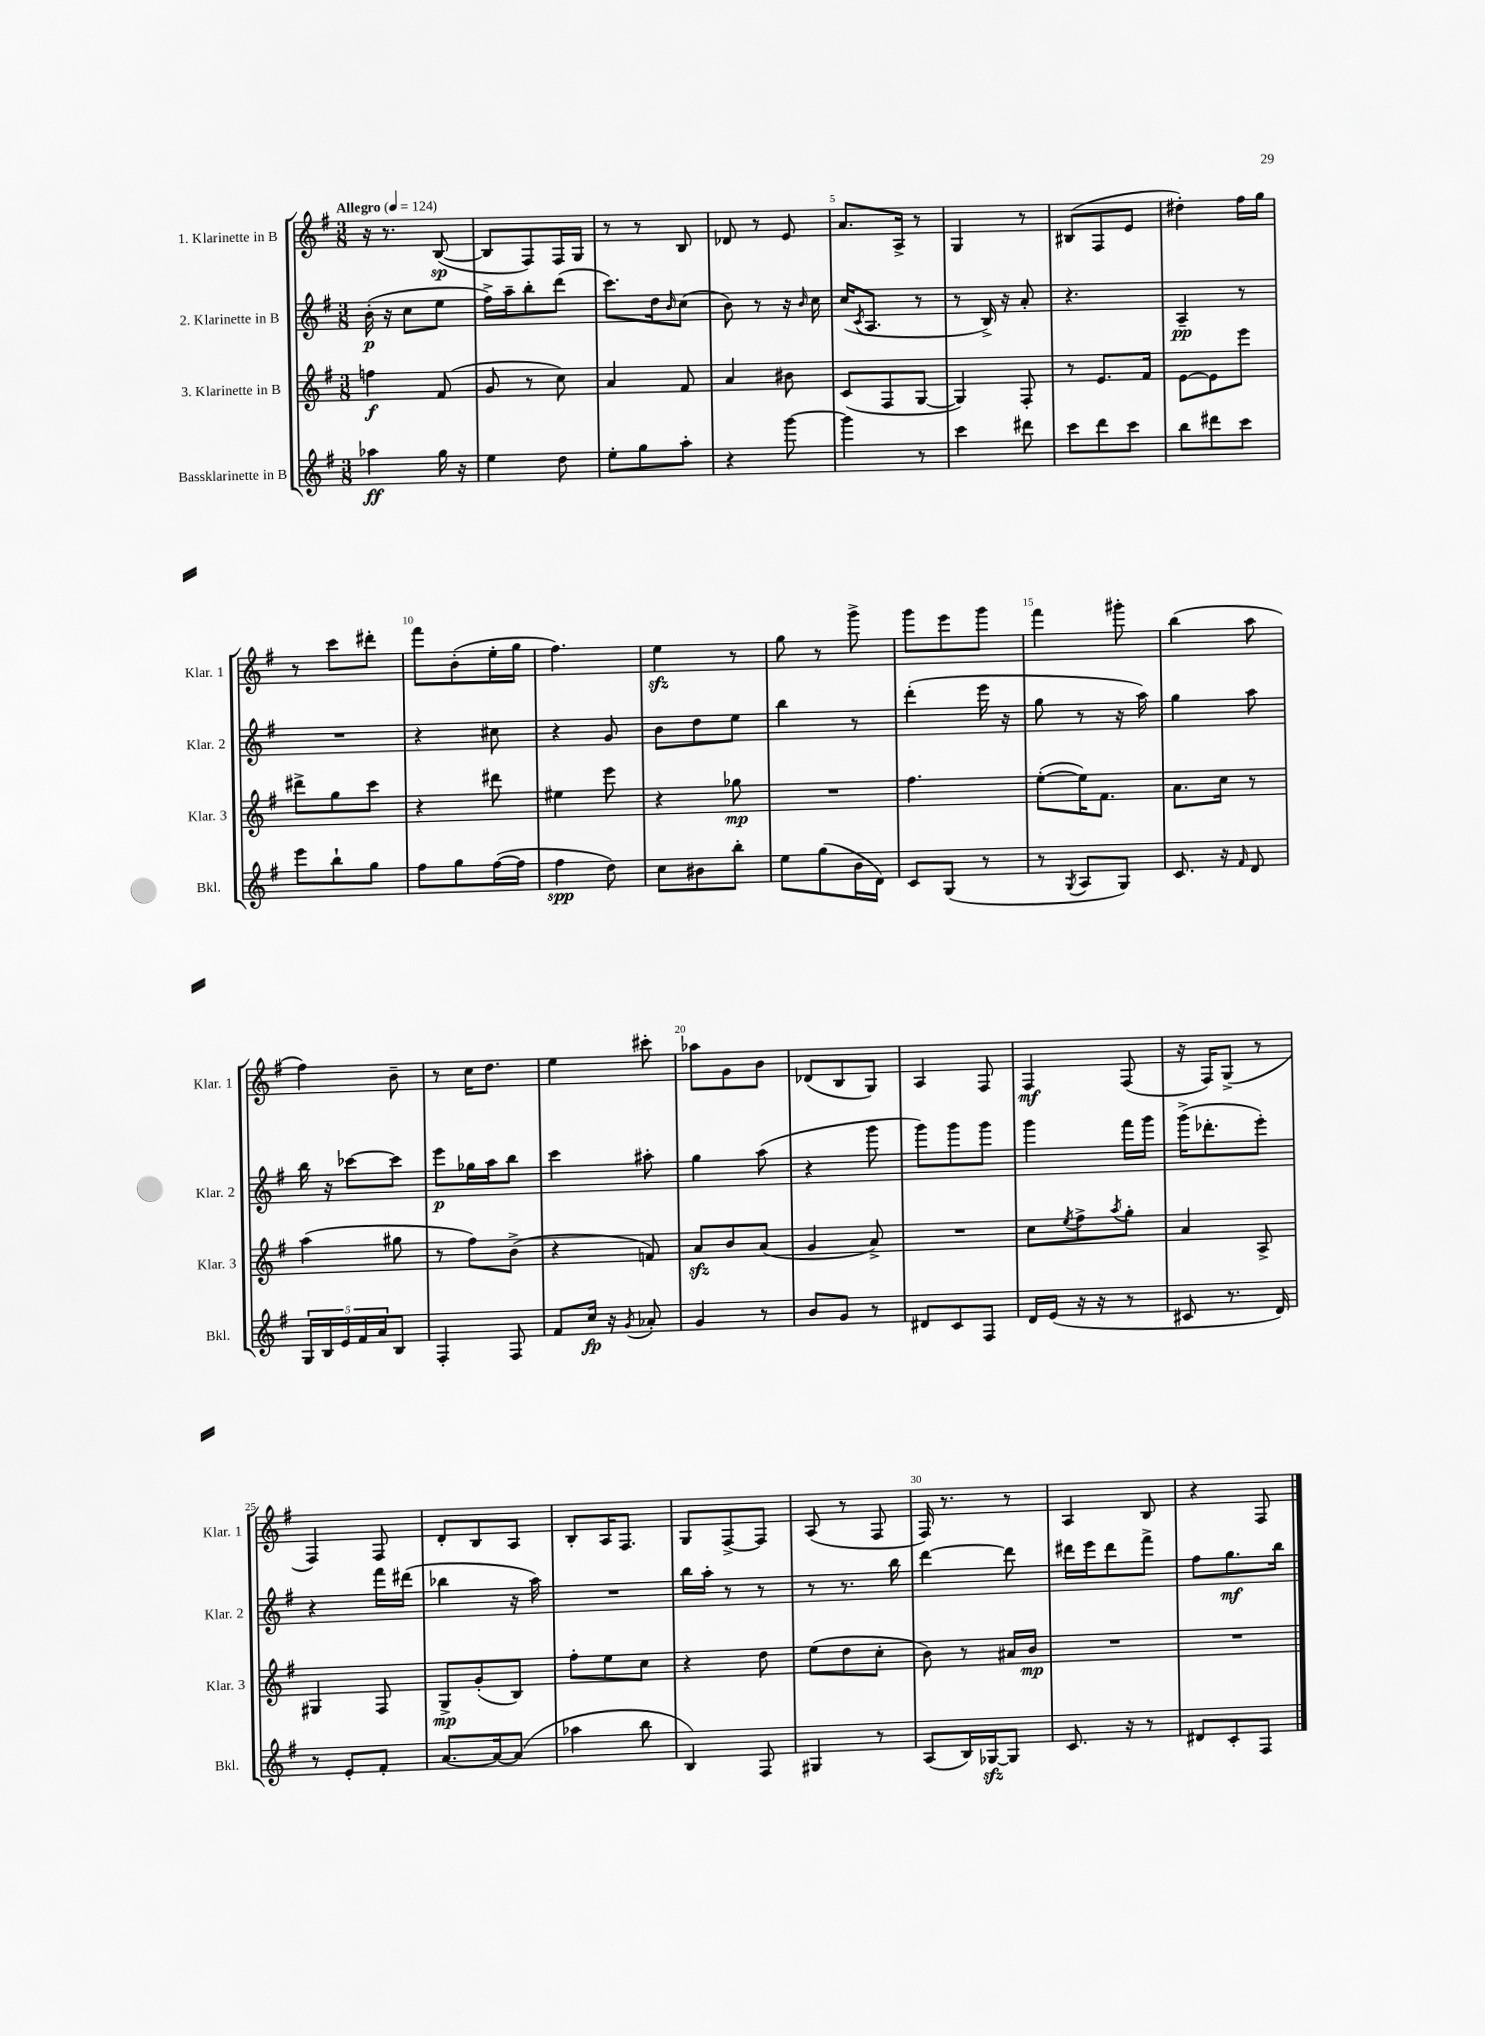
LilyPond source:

<<
\new StaffGroup <<
\new Staff = "s0" \with { instrumentName = "1. Klarinette in B" shortInstrumentName = "Klar. 1" } {
    \clef treble \key g \major \numericTimeSignature \time 3/8 \tempo "Allegro" 4 = 124
    r16 r8. b8~\sp( |
    b8 fis8) fis16 g16 |
    r8 r8 b8 |
    des'8 r8 e'8 |
    a'8. a16-> r8 |
    g4 r8 |
    bis8( fis8 e'8 |
    dis''4-.) fis''16 g''16 |
    r8 c'''8 dis'''8-. |
    fis'''8 b'8-.( e''16-. g''16 |
    fis''4.) |
    e''4\sfz r8 |
    g''8 r8 g'''8-> |
    g'''8 e'''8 g'''8 |
    fis'''4 gis'''8-. |
    b''4( a''8 |
    fis''4) b'8-- |
    r8 c''16 d''8. |
    e''4 cis'''8-. |
    aes''8 g'8 b'8 |
    des'8( b8 g8) |
    a4 fis8 |
    fis4\mf fis8( |
    r16 fis16) g8->( r8 |
    fis4) fis8 |
    d'8-. b8 a8 |
    b8-. a16 fis8. |
    g8 fis8~-> fis8 |
    a8( r8 fis8 |
    fis16) r8. r8 |
    a4 b8 |
    r4 fis8 \bar "|." |
}
\new Staff = "s1" \with { instrumentName = "2. Klarinette in B" shortInstrumentName = "Klar. 2" } {
    \clef treble \key g \major \numericTimeSignature \time 3/8
    b'16-.\p( r16 c''8 e''8 |
    fis''16->) a''16-- b''8-. d'''8( |
    c'''8.) d''16 \grace { b'16 } c''8( |
    b'8) r8 r16 \grace { b'16 } c''16 |
    c''16( \acciaccatura { c'8 } a8. r8 |
    r8 b16->) r16 a'8-. |
    r4. |
    a4--\pp r8 |
    R4. |
    r4 cis''8 |
    r4 g'8 |
    b'8 d''8 e''8 |
    b''4 r8 |
    d'''4-.( e'''16 r16 |
    g''8 r8 r16 a''16) |
    g''4 a''8 |
    b''16 r16 ces'''8~ ces'''8 |
    e'''8\p ges''16 a''16 b''8 |
    c'''4 ais''8-. |
    g''4 a''8( |
    r4 g'''8 |
    g'''8) g'''8 g'''8 |
    g'''4 fis'''16 g'''16 |
    g'''16->( des'''8.-. e'''8-.) |
    r4 fis'''16 dis'''16( |
    bes''4 r16 a''16) |
    R4. |
    b''16 a''16-. r8 r8 |
    r8 r8. b''16 |
    d'''4~ d'''8 |
    dis'''16 e'''16 dis'''8 fis'''8-> |
    fis''8 g''8.\mf b''16 \bar "|." |
}
\new Staff = "s2" \with { instrumentName = "3. Klarinette in B" shortInstrumentName = "Klar. 3" } {
    \clef treble \key g \major \numericTimeSignature \time 3/8
    f''4\f fis'8( |
    g'8 r8 c''8) |
    a'4 fis'8 |
    a'4 bis'8 |
    c'8( fis8 g8~ |
    g4) fis8-. |
    r8 e'8. fis'16 |
    e'8~ e'8 e'''8 |
    dis'''8-> g''8 c'''8 |
    r4 dis'''8 |
    eis''4 e'''8 |
    r4 ges''8\mp |
    R4. |
    fis''4. |
    e''8~-.( e''16) fis'8. |
    a'8. c''16 r8 |
    a''4( gis''8 |
    r8 fis''8) b'8->( |
    r4 f'8) |
    a'8\sfz b'8 a'8( |
    g'4 a'8->) |
    R4. |
    c''8 \acciaccatura { e''8 } fis''8-> \acciaccatura { a''8 } g''8-. |
    a'4 a8-> |
    gis4 fis8 |
    g8->\mp g'8-.( b8) |
    fis''8-. e''8 c''8 |
    r4 d''8 |
    e''8( d''8 c''8-. |
    b'8) r8 ais'16 b'16\mp |
    R4. |
    R4. \bar "|." |
}
\new Staff = "s3" \with { instrumentName = "Bassklarinette in B" shortInstrumentName = "Bkl." } {
    \clef treble \key g \major \numericTimeSignature \time 3/8
    aes''4\ff g''16 r16 |
    e''4 d''8 |
    e''8-. g''8 a''8-. |
    r4 g'''8~ |
    g'''4 r8 |
    c'''4 dis'''8 |
    c'''8 d'''8 c'''8 |
    b''8 dis'''8 c'''8 |
    e'''8 b''8-! g''8 |
    fis''8 g''8 fis''16~( fis''16 |
    fis''4\spp d''8) |
    c''8 bis'8 b''8-. |
    e''8 g''8( b'16 d'16) |
    c'8 g8( r8 |
    r8 \acciaccatura { g8 } a8 g8) |
    c'8. r16 \grace { fis'16 } d'8 |
    \tuplet 5/4 { g16 b16 e'16 fis'16 a'16 } b8 |
    fis4-. fis8 |
    fis'8 c''16\fp r16 \acciaccatura { g'8 } aes'8-. |
    g'4 r8 |
    b'8 g'8 r8 |
    dis'8 c'8 fis8 |
    d'16 e'16( r16 r16 r8 |
    cis'8 r8. d'16) |
    r8 e'8-. fis'8-. |
    a'8.~ a'16~ a'8( |
    aes''4 b''8 |
    b4) fis8 |
    gis4 r8 |
    a8( b16) ges16~\sfz ges8 |
    c'8. r16 r8 |
    dis'8 c'8-. fis8 \bar "|." |
}
>>
>>
\layout { \context { \Score \override BarNumber.break-visibility = ##(#f #t #t) barNumberVisibility = #(every-nth-bar-number-visible 5) } }
